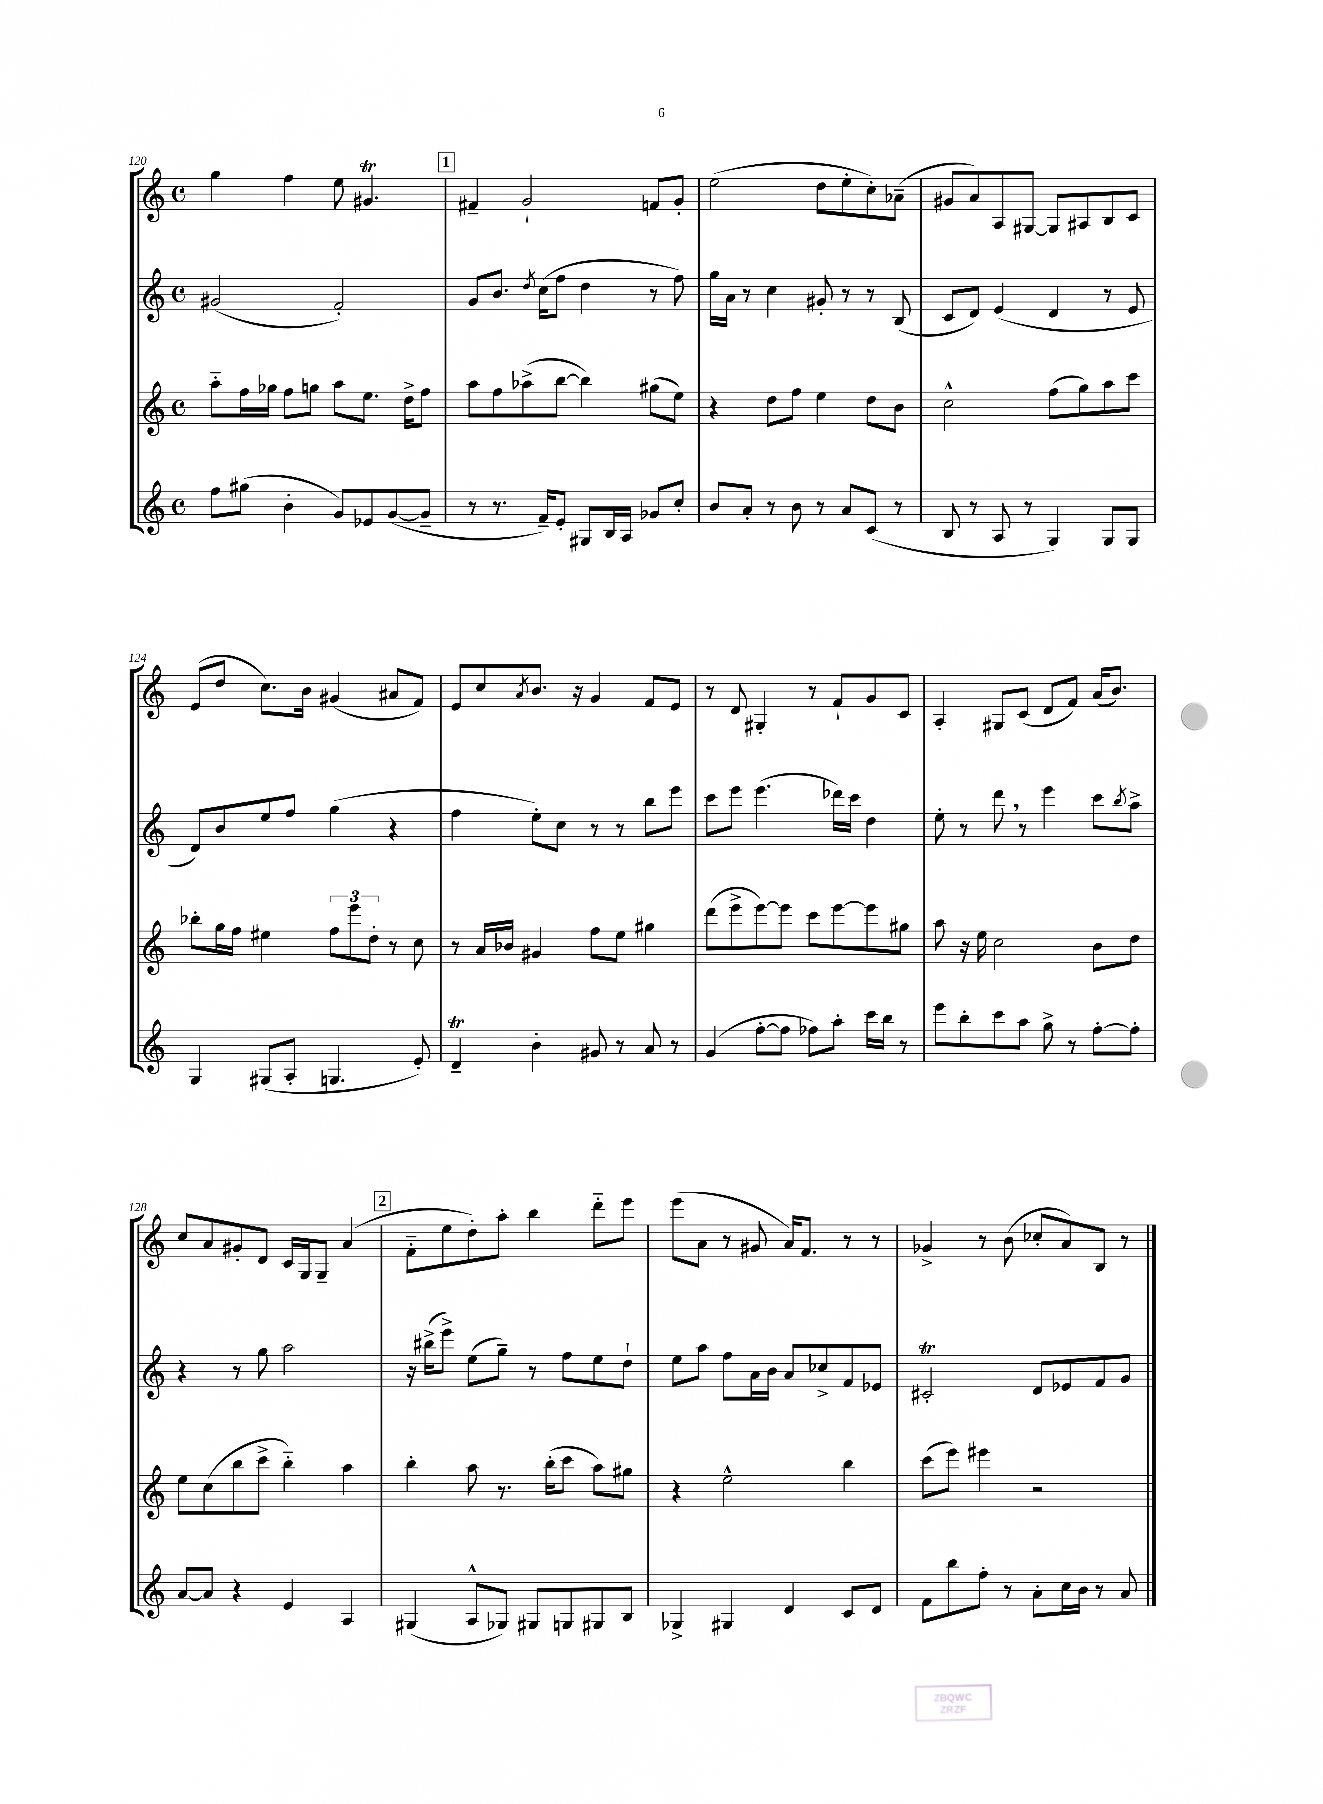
<<
\new StaffGroup <<
\new Staff = "s0" {
    \clef treble \key c \major \defaultTimeSignature \time 4/4
    g''4 f''4 e''8 gis'4.\trill |
    \mark \markup { \box "1" } fis'4-- g'2-! f'8 g'8-. |
    e''2( d''8 e''8-. c''8-.) aes'8--( |
    gis'8 a'8) a8 gis8~ gis8 ais8 b8 c'8 |
    e'8( d''8 c''8.) b'16 gis'4( ais'8 f'8) |
    e'8 c''8 \acciaccatura { a'8 } b'8. r16 g'4 f'8 e'8 |
    r8 d'8 gis4-. r8 f'8-! g'8 c'8 |
    a4-. gis8 c'8( d'8 f'8) a'16( b'8.) |
    c''8 a'8 gis'8-. d'8 c'16 g16 g8-- a'4( |
    \mark \markup { \box "2" } f'8-_ e''8 d''8-.) a''8-. b''4 d'''8-_ e'''8 |
    e'''8( a'8 r8 gis'8 a'16) f'8. r8 r8 |
    ges'4-> r8 b'8( ces''8-. a'8) b8 r8 \bar "|." |
}
\new Staff = "s1" {
    \clef treble \key c \major \defaultTimeSignature \time 4/4
    gis'2( f'2-.) |
    \mark \markup { \box "1" } g'8 b'8. \acciaccatura { d''8 } c''16( f''8 d''4 r8 f''8) |
    g''16 a'16 r8 c''4 gis'8-. r8 r8 b8( |
    c'8 d'8) e'4( d'4 r8 e'8 |
    d'8) b'8 e''8 f''8 g''4( r4 |
    f''4 e''8-.) c''8 r8 r8 b''8 e'''8 |
    c'''8 e'''8 e'''4.( des'''16) c'''16 d''4 |
    e''8-. r8 d'''8 \breathe r8 e'''4 c'''8 \acciaccatura { b''8 } a''8-> |
    r4 r8 g''8 a''2 |
    \mark \markup { \box "2" } r16 bis''16->( e'''8->) e''8( g''8--) r8 f''8 e''8 d''8-! |
    e''8 a''8 f''8 a'16 b'16 a'8 ces''8-> f'8 ees'8 |
    cis'2-.\trill d'8 ees'8 f'8 g'8 \bar "|." |
}
\new Staff = "s2" {
    \clef treble \key c \major \defaultTimeSignature \time 4/4
    a''8-_ f''16 ges''16 f''8 g''8 a''8 e''8. d''16-> f''8 |
    \mark \markup { \box "1" } a''8 f''8 aes''8->( b''8~ b''4) gis''8( e''8) |
    r4 d''8 f''8 e''4 d''8 b'8 |
    c''2-^ f''8( g''8) a''8 c'''8 |
    bes''8-. g''16 f''16 eis''4 \tuplet 3/2 { f''8 e'''8 d''8-. } r8 c''8 |
    r8 a'16 bes'16 gis'4 f''8 e''8 gis''4 |
    d'''8( e'''8-> e'''8~) e'''8 c'''8 e'''8~ e'''8 gis''8 |
    a''8 r16 e''16 c''2 b'8 d''8 |
    e''8 c''8( b''8 c'''8-> b''4-_) a''4 |
    \mark \markup { \box "2" } b''4-. a''8 r8. b''16-.( c'''8 a''8) gis''8 |
    r4 e''2-^ b''4 |
    c'''8( e'''8) eis'''4 r2 \bar "|." |
}
\new Staff = "s3" {
    \clef treble \key c \major \defaultTimeSignature \time 4/4
    f''8 gis''8( b'4-. g'8) ees'8 g'8~( g'8-- |
    \mark \markup { \box "1" } r8 r8. f'16--) e'8-. gis8 b16 a16 ges'8 c''8-. |
    b'8 a'8-. r8 b'8 r8 a'8 c'8( r8 |
    b8 r8 a8 r8 g4) g8 g8 |
    g4 gis8( a8-. g4. e'8-.) |
    d'4--\trill b'4-. gis'8 r8 a'8 r8 |
    g'4( f''8~-. f''8 fes''8) a''8-. c'''16 b''16 r8 |
    e'''8 b''8-. c'''8 a''8 g''8-> r8 f''8~-. f''8-. |
    a'8~ a'8 r4 e'4 a4 |
    \mark \markup { \box "2" } gis4( a8-^ ges8) gis8 g8 gis8 b8 |
    ges4-> gis4 d'4 c'8 d'8 |
    f'8 b''8 f''8-. r8 a'8-. c''16 b'16 r8 a'8 \bar "|." |
}
>>
>>
\layout { \context { \Score currentBarNumber = #120 } }
